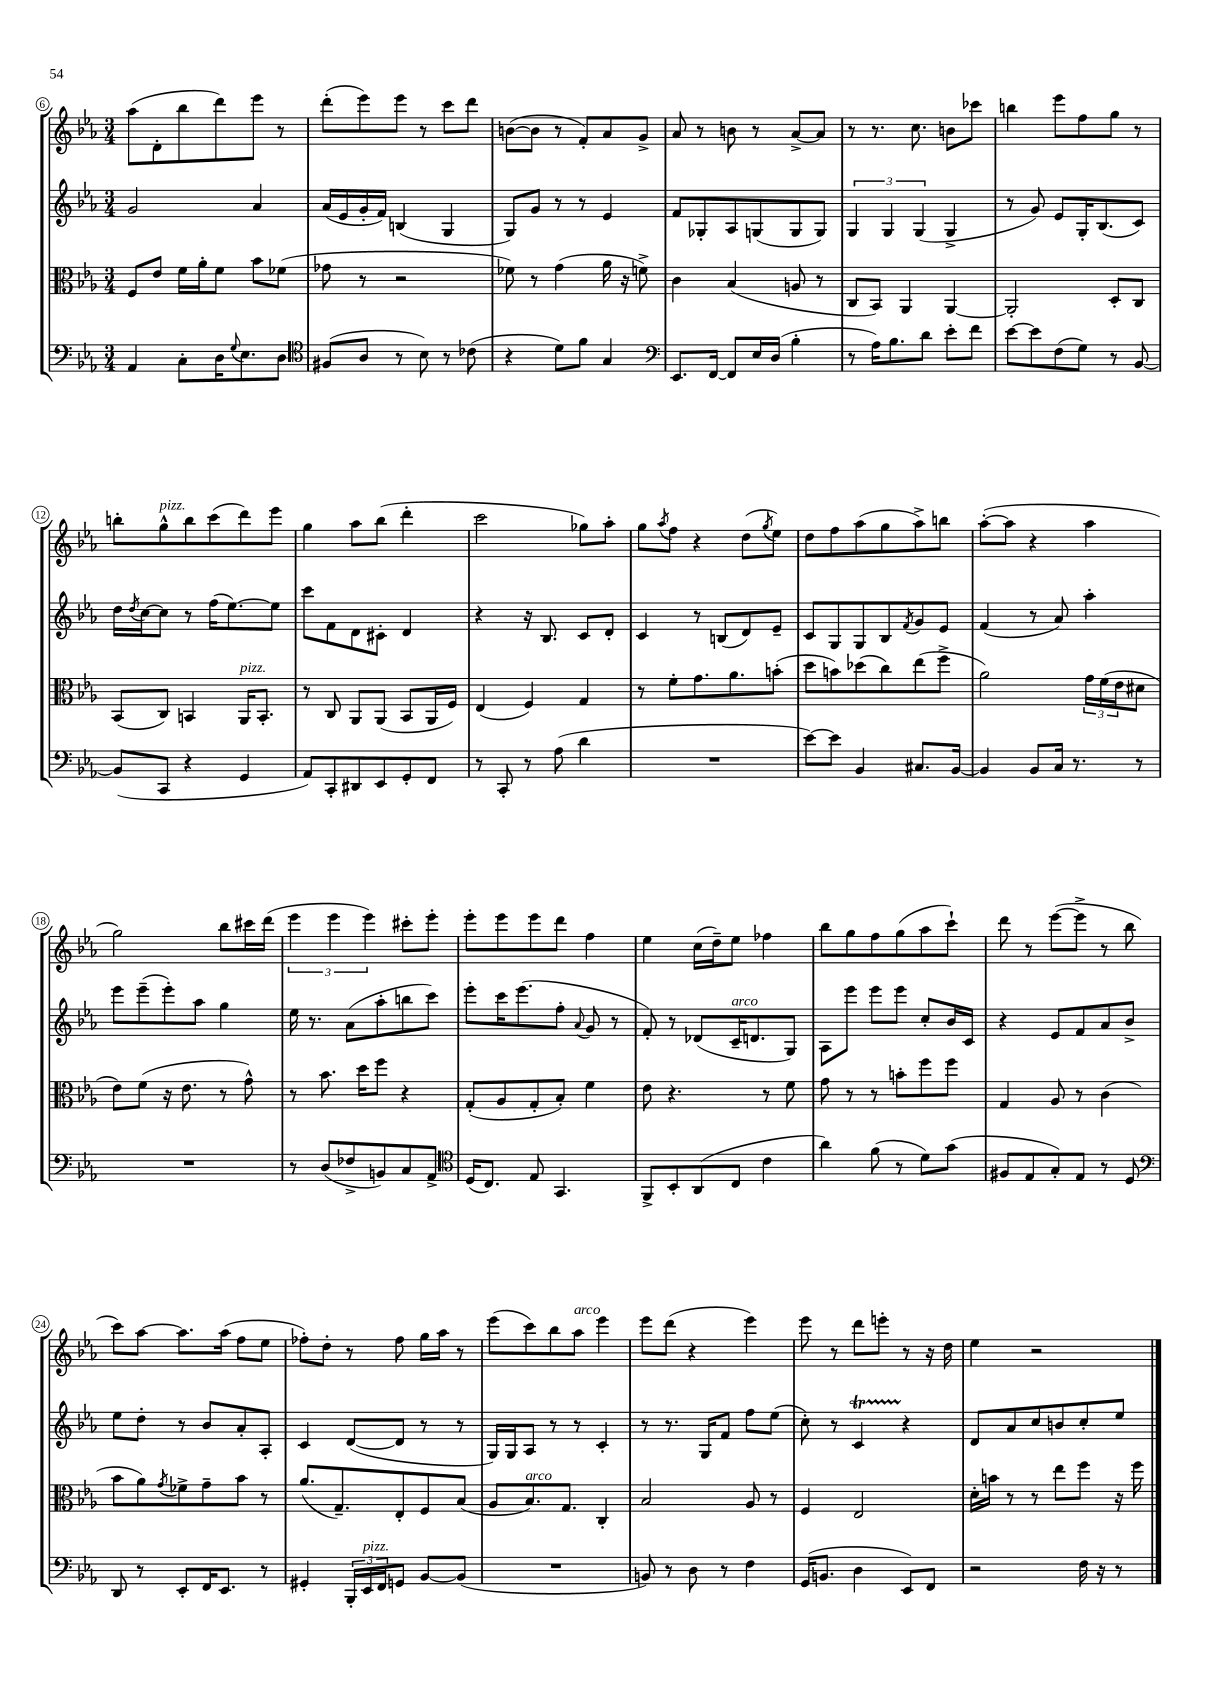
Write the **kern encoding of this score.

**kern	**kern	**kern	**kern
*part4	*part3	*part2	*part1
*staff4	*staff3	*staff2	*staff1
*clefF4	*clefC3	*clefG2	*clefG2
*k[b-e-a-]	*k[b-e-a-]	*k[b-e-a-]	*k[b-e-a-]
*M3/4	*M3/4	*M3/4	*M3/4
=6	=6	=6	=6
4AA-/	8F/L	2g/	(8aa-\L
.	8e-/J	.	8d'\
8C'\L	16f\LL	.	8bb-\
.	16a-'\J	.	.
16D\K	8f\J	.	8ddd\)
8qqG/	.	.	.
8.E-\	.	.	.
.	8b-\L	4a-/	8eee-\J
8D\J	(8f-X\J	.	8r
=7	=7	=7	=7
*clefC4	*	*	*
(8F#X/L	8g-X\	(16a-/LL	(8ddd'\L
.	.	16e-/	.
8A-/J	8r	16g'/	8eee-\)
.	.	16f/JJ)	.
8r	2r	(4Bn/	8eee-\J
8B-\)	.	.	8r
8r	.	4G/	8ccc\L
(8c-X\	.	.	8ddd\J
=8	=8	=8	=8
4r	8f-X\)	8G/L)	([8bn\L
.	8r	8g/J	8b\J]
8d\L)	(4g\	8r	8r
8f\J	.	8r	8f'/L)
4G/	16a-\	4e-/	8a-/
.	16r	.	.
.	8fn^\)	.	8g^/J
=9	=9	=9	=9
*clefF4	*	*	*
8.EE-/L	4c\	8f/L	8a-/
.	.	8G-X'/	8r
[16FF/Jk	.	.	.
8FF/L]	(4B-/	8A-/	8bn\
16E-/L	.	(8Gn/	8r
(16D/JJ	.	.	.
4B-'\	8An/	8G/	[8a-^/L
.	8r	8G/J)	8a-/J]
=10	=10	=10	=10
8r	8C/L	6G/	8r
16A-\KL)	8BB-/J)	.	8.r
.	.	6G/	.
8.B-\	.	.	.
.	4AA-/	.	.
.	.	.	8.cc\
.	.	(6G/	.
8d\J	.	.	.
8e-'\L	[4AA-/	4G^/	8bn\L
8f\J	.	.	8ccc-X\J
=11	=11	=11	=11
[8e-\L	2AA-'/]	8r	4bbn\
8e-\]	.	8g/)	.
(8F\	.	8e-/L	8eee-\L
8G\J)	.	16G'/K	8ff\
.	.	(8.B-/	.
8r	8D'/L	.	8gg\J
[8BB-/	8C/J	8c/J)	8r
!!LO:LB:g=z
=12	=12	=12	=12
(8BB-/L]	(8BB-/L	16dd\LL	8bbn'\L
.	.	8qdd/	.
.	.	[16cc\J	.
!	!	!	!LO:TX:a:i:t=pizz.
8CC/J	8C/J)	8cc\J]	8gg^^\
4r	4BBn/	8r	8bb\
.	.	(16ff\KL	(8ccc\
.	.	[8.ee-\)	.
!	!LO:TX:a:i:t=pizz.	!	!
4GG/	16AA-/KL	.	8ddd\)
.	8.BB'/J	.	.
.	.	8ee-\J]	8eee-\J
=13	=13	=13	=13
8AA-/L)	8r	8ccc\L	4gg\
8CC'/	8C/	8f\	.
8DD#X/	8AA-/L	8d\	8aa-\L
8EE-/	(8AA-/J	8c#X'\J	(8bb-\J
8GG'/	8BB-/L	4d/	4ddd'\
8FF/J	16AA-/L	.	.
.	16F/JJ)	.	.
=14	=14	=14	=14
8r	(4E-/	4r	2ccc\
8CC'/	.	.	.
8r	4F/)	16r	.
.	.	8.B-/	.
(8A-\	.	.	.
4d\	4G/	8c/L	8gg-X\L)
.	.	8d'/J	8aa-'\J
=15	=15	=15	=15
2.r	8r	4c/	8gg\L
.	.	.	8qaa-/
.	8f'\L	.	8ff\J
.	8.g\	8r	4r
.	.	(8Bn/L	.
.	8.a-\	.	.
.	.	8d/)	(8dd\L
.	.	.	8qgg/
.	(8bn'\J	8e-~/J	8ee-\J)
=16	=16	=16	=16
[8e-\L)	8dd\L	8c/L	8dd\L
8e-\J]	8bn\)	8G/	8ff\
4BB-/	(8dd-X\	8G/	(8aa-\
.	8cc\)	8B-/	8gg\
.	.	8qf/	.
8.C#X/L	(8ee-\	8g/	8aa-^\)
.	8ff^\J	8e-/J	8bbn\J
[16BB-/Jk	.	.	.
=17	=17	=17	=17
4BB-/]	2a-\)	(4f/	([8aa-'\L
.	.	.	8aa-\J]
8BB-/L	.	8r	4r
16C/Jk	.	8a-/)	.
8.r	.	.	.
.	24g\LL	4aa-'\	4aa-\
.	(24f\	.	.
.	24e-\J	.	.
8r	8d#X\J	.	.
!!LO:LB:g=z
=18	=18	=18	=18
2.r	8e-\L)	8eee-\L	2gg\)
.	(8f\J	(8eee-~\	.
.	16r	8eee-'\)	.
.	8.e-\	.	.
.	.	8aa-\J	.
.	8r	4gg\	8bb-\L
.	8g^^\)	.	16ccc#X\L
.	.	.	(16ddd\JJ
=19	=19	=19	=19
8r	8r	16ee-\	6eee-\
.	.	8.r	.
(8D/L	8.b-\	.	.
.	.	.	6eee-\
8F-X^/	.	(8a-\L	.
.	16dd\KL	.	.
.	.	.	6eee-\)
8BBn/)	8ff\J	8aa-'\	.
8C/	4r	8bbn\	8ccc#X'\L
8AA-^/J	.	8ccc\J)	8eee-'\J
=20	=20	=20	=20
*clefC4	*	*	*
(16D/KL	(8G'/L	8eee-'\L	8eee-'\L
8.C/J)	.	.	.
.	8A-/	16ccc\K	8eee-\
.	.	(8.eee-\	.
8E-/	8G'/	.	8eee-\
4.GG/	8B-'/J)	8ff'\J	8ddd\J
.	.	8qqa-/	.
.	4f\	8g/	4ff\
.	.	8r	.
=21	=21	=21	=21
8FF^/L	8e-\	8f'/)	4ee-\
8BB-'/	4.r	8r	.
(8AA-/	.	(8d-X/L	(16cc\LL
.	.	.	16dd~\J)
!	!	!LO:TX:a:i:t=arco	!
8C/J	.	16c~/K	8ee-\J
.	.	8.dn/	.
4c\	8r	.	4ff-X\
.	8f\	8G/J)	.
=22	=22	=22	=22
4a-\)	8g\	8A-\L	8bb-\L
.	8r	8eee-\J	8gg\
(8f\	8r	8eee-\L	8ff\
8r	8bn'\L	8eee-\J	(8gg\
8d\L)	8ff\	8cc'/L	8aa-\
(8g\J	8ff\J	16b-/L	8ccc`\J)
.	.	16c/JJ	.
=23	=23	=23	=23
8F#X/L	4G/	4r	8ddd\
8E-/	.	.	8r
8G'/)	8A-/	8e-/L	([8eee-\L
8E-/J	8r	8f/	8eee-^\J]
8r	(4c\	8a-/	8r
8D/	.	8b-^/J	8bb-\
!!LO:LB:g=z
=24	=24	=24	=24
*clefF4	*	*	*
8DD/	8b-\L	8ee-\L	8ccc\L)
8r	8a-\)	8dd'\J	[8aa-\J
.	8qg/	.	.
8EE-'/L	8f-X^\	8r	8.aa-\L]
16FF/K	8g~\	8b-/L	.
8.EE-/J	.	.	(16aa-\Jk
.	8b-\J	8a-'/	8ff\L
8r	8r	8A-'/J	8ee-\J
=25	=25	=25	=25
4GG#X'/	(8.a-/L	4c/	8ff-X'\L)
.	.	.	8dd'\J
.	8.G~/)	.	.
24BBB-'/LL	.	([8d/L	8r
!LO:TX:a:i:t=pizz.	!	!	!
24EE-/	.	.	.
24FF/J	.	.	.
8GGn/J	8E-'/	8d/J]	8ff-\
[8BB-/L	8F/	8r	16gg\LL
.	.	.	16aa-\JJ
(8BB-/J]	(8B-/J	8r	8r
=26	=26	=26	=26
2.r	8A-/L	16G/LL)	(8eee-\L
.	.	16G/J	.
!	!LO:TX:a:i:t=arco	!	!
.	8.B-/)	8A-/J	8ccc\)
.	.	8r	8bb-\
.	8.G/J	.	.
!	!	!	!LO:TX:a:i:t=arco
.	.	8r	8aa-\J
.	4C'/	4c'/	4eee-\
=27	=27	=27	=27
8BBn/)	2B-/	8r	8eee-\L
8r	.	8.r	(8ddd\J
8D\	.	.	4r
.	.	16G/KL	.
8r	.	8f/J	.
4F\	8A-/	8ff\L	4eee-\)
.	8r	(8ee-\J	.
=28	=28	=28	=28
(16GG/KL	4F/	8cc'\)	8eee-\
8.BBn/J	.	.	.
.	.	8r	8r
4D\	2E-/	4cT/	8ddd\L
.	.	.	8eeen'\J
8EE-/L)	.	4r	8r
8FF/J	.	.	16r
.	.	.	16dd\
=29	=29	=29	=29
2r	16d'\LL	8d/L	4ee-\
.	16bn\JJ	.	.
.	8r	8a-/	.
.	8r	8cc/	2r
.	8ee-\L	8bn/	.
16F\	8ff\J	8cc'/	.
16r	.	.	.
8r	16r	8ee-/J	.
.	16ff\	.	.
==	==	==	==
*-	*-	*-	*-
